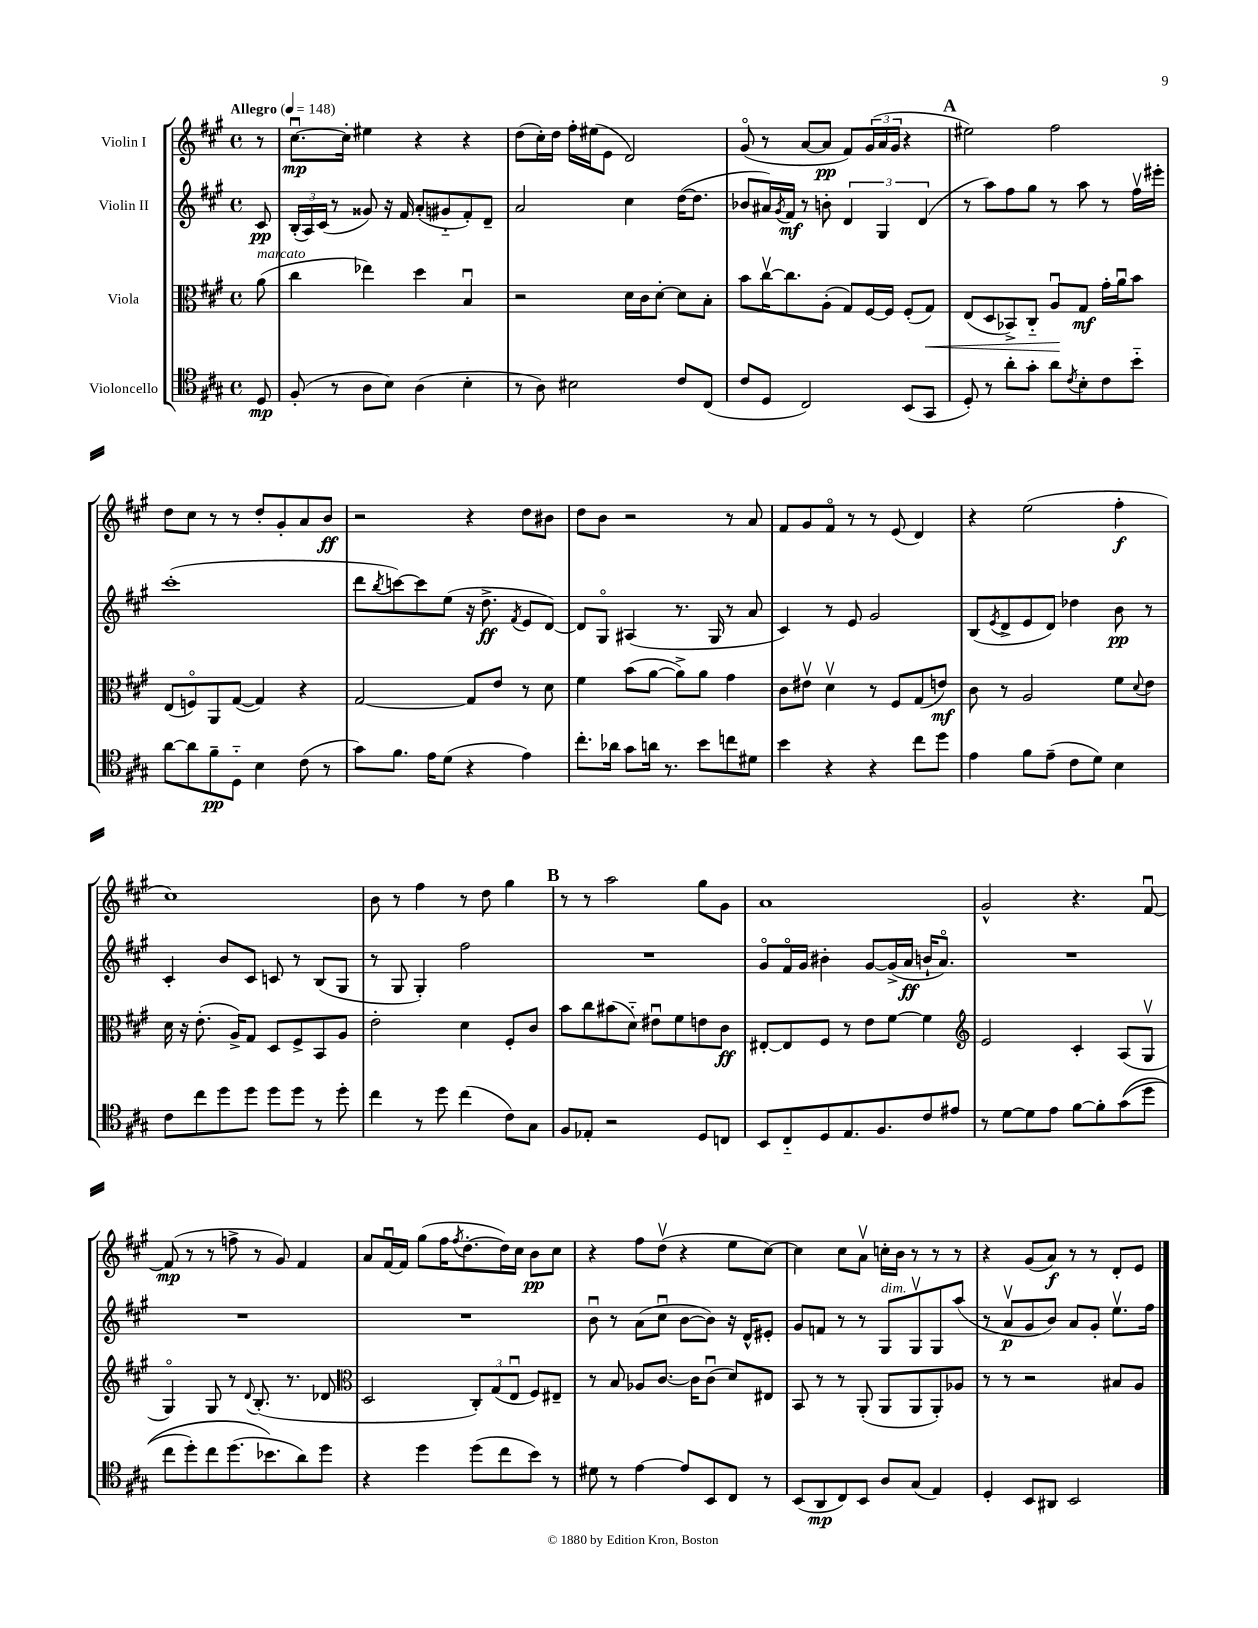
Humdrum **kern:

**kern	**kern	**kern	**kern
*staff4	*staff3	*staff2	*staff1
*clefC4	*clefC3	*clefG2	*clefG2
*k[f#c#g#]	*k[f#c#g#]	*k[f#c#g#]	*k[f#c#g#]
*M4/4	*M4/4	*M4/4	*M4/4
*met(c)	*met(c)	*met(c)	*met(c)
*MM148	*MM148	*MM148	*MM148
8D	(8a	8c#	8r
=	=	=	=
(8F#'	4cc#	(24B'	[8.cc#u
.	.	24A)	.
.	.	(24c#	.
8r	.	8r	.
.	.	.	16cc#']
8A	4ee-)	8g##)	4ee#
8B)	.	16r	.
.	.	16f#	.
(4A	4dd	(8a'	4r
.	.	8g#'~	.
4B'	4Bu	8f#')	4r
.	.	8d~	.
=	=	=	=
8r	2r	2a	(8dd
8A)	.	.	16cc#')
.	.	.	16dd
2B#	.	.	16ff#'
.	.	.	(16ee#
.	.	.	8e
.	16d	4cc#	2d)
.	16c#	.	.
.	[8d'	.	.
8c#	8d]	([16dd	.
.	.	8.dd]	.
(8C#	8B'	.	.
=	=	=	=
8c#	8b	8b-	(8g#o
8D	[16cc#v	16a#)	8r
.	.	8qg#	.
.	8.cc#]	16f#	.
2C#)	.	8r	[8a
.	(8A'	8b'	8a]
.	8G#)	6d	8f#)
.	[16F#	.	(24g#
.	.	6G#	24a
.	16F#]	.	.
.	.	.	24g#
(8BB	(8F#'	.	4r
.	.	(6d	.
8GG#	8G#)	.	.
=	=	=	=
8D')	(8E	8r	2ee#)
8r	8D	8aa)	.
8a'	8BB-^)	8ff#	.
8g#'	8C#'~	8gg#	.
8a	8Au	8r	2ff#
8qc#	.	.	.
8B'	8G#	8aa	.
8c#	16g#'	8r	.
.	16au	.	.
8b'~	8b	16ff#v	.
.	.	16eee#'	.
=	=	=	=
[8a	(8E	(1ccc#'	8dd
8a]	8Fo)	.	8cc#
8f#~	8AA	.	8r
8D'~	([8G#	.	8r
4B	4G#])	.	8dd'
.	.	.	8g#'
(8c#	4r	.	8a
8r	.	.	8b
=	=	=	=
8g#)	[2G#	8ddd	2r
.	.	8qbb	.
8.f#	.	[8ccc)	.
.	.	8ccc]	.
16e	.	.	.
(8d	.	(8ee	.
4r	8G#]	16r	4r
.	.	8.dd^	.
.	8e	.	.
.	.	8qf#	.
4e)	8r	8e	8dd
.	8d	[8d)	8b#
=	=	=	=
8.cc#'	4f#	8d]	8dd
.	.	8G#o	8b
16a-	.	.	.
8g#	(8b	(4A#	2r
16a	[8a	.	.
8.r	.	.	.
.	8a^])	8.r	.
8b	8a	.	.
.	.	16G#	.
8cc	4g#	8r	8r
8d#	.	8a	8a
=	=	=	=
4b	8c#	4c#)	8f#
.	8e#v	.	8g#
4r	4dv	8r	8f#o
.	.	8e	8r
4r	8r	2g#	8r
.	8F#	.	(8e
8cc#	(8G#	.	4d)
8dd	8e)	.	.
=	=	=	=
4e	8c#	(8B	4r
.	.	8qe	.
.	8r	8d^	.
8f#	2A	8e	(2ee
(8e~	.	8d)	.
8c#	.	4dd-	.
8d)	.	.	.
4B	8f#	8b	4ff#'
.	8qqd	.	.
.	8e	8r	.
=	=	=	=
8c#	16d	4c#'	1cc#)
.	16r	.	.
8cc#	(8.e'	.	.
8dd	.	8b	.
.	16A^)	.	.
8dd	8G#	8c#	.
8dd	8D	8c	.
8dd	8F#^	8r	.
8r	8BB	(8B	.
8dd'	8A	8G#	.
=	=	=	=
4cc#	2e'	8r	8b
.	.	8G#	8r
8r	.	4G#')	4ff#
8dd	.	.	.
(4cc#	4d	2ff#	8r
.	.	.	8dd
8c#)	8F#'	.	4gg#
8G#	8c#	.	.
=	=	=	=
8F#	8b	1r	8r
8E-'	8cc#	.	8r
2r	(8b#	.	2aa
.	8d'~)	.	.
.	8e#u	.	.
.	8f#	.	.
8D	8e	.	8gg#
8C	8c#	.	8g#
=	=	=	=
8BB	[8E#'	8g#o	1a
8C#'~	8E#]	16f#o	.
.	.	16g#	.
8D	8F#	4b#'	.
8.E	8r	.	.
.	8e	[8g#	.
8.F#	.	.	.
.	[8f#	(16g#^]	.
.	.	16a	.
8c#	4f#]	16b`	.
.	.	8.ao)	.
8e#	.	.	.
=	=	=	=
*	*clefG2	*	*
8r	2e	1r	2g#^^
[8d	.	.	.
8d]	.	.	.
8e	.	.	.
[8f#	4c#'	.	4.r
8f#']	.	.	.
&((8g#	(8A	.	.
8dd	8G#v	.	[8f#u
=	=	=	=
8cc#	4G#o)	1r	(8f#]
8dd')	.	.	8r
8cc#	8G#	.	8r
(8.dd	8r	.	8ff^
.	8qqd	.	.
.	(8.B'	.	8r
8.b-&)	.	.	.
.	.	.	8g#)
.	8.r	.	.
8a)	.	.	4f#
8dd	8d-	.	.
=	=	=	=
*	*clefC3	*	*
4r	2D	1r	8a
.	.	.	[16f#u
.	.	.	16f#]
4dd	.	.	(8gg#
.	.	.	16ff#
.	.	.	8qff#
.	.	.	[8.dd'
(8dd	12C#')	.	.
.	(12G#	.	.
8cc#	.	.	16dd])
.	12Eu	.	.
.	.	.	16cc#
8b)	8F#)	.	8b
8r	8E#~	.	8cc#
=	=	=	=
8d#	8r	8bu	4r
8r	8B	8r	.
[4e	8A-	(8a	8ff#
.	[8.c#	8cc#u	(8ddv
8e]	.	[8b	4r
.	16c#]	.	.
8BB	(8c#u	8b])	.
8C#	8d)	16r	8ee
.	.	16d^^	.
8r	8E#	8e#'	[8cc#)
=	=	=	=
(8BB	8BB	8g#	4cc#]
8AA	8r	8f	.
8C#)	8r	8r	8cc#
8BB	(8AA'	8r	8av
8A	8AA	8G#	16cc'
.	.	.	16b
(8G#	8AA	8G#v	8r
4E)	8AA')	8G#	8r
.	8A-	(8aa	8r
=	=	=	=
4D'	8r	8r	4r
.	8r	8av	.
8BB	2r	8g#	(8g#
8AA#	.	8b)	8a)
2BB	.	8a	8r
.	.	8g#'	8r
.	8B#	8.eev	8d'
.	8A	.	8e
.	.	16ff#	.
==	==	==	==
*-	*-	*-	*-
